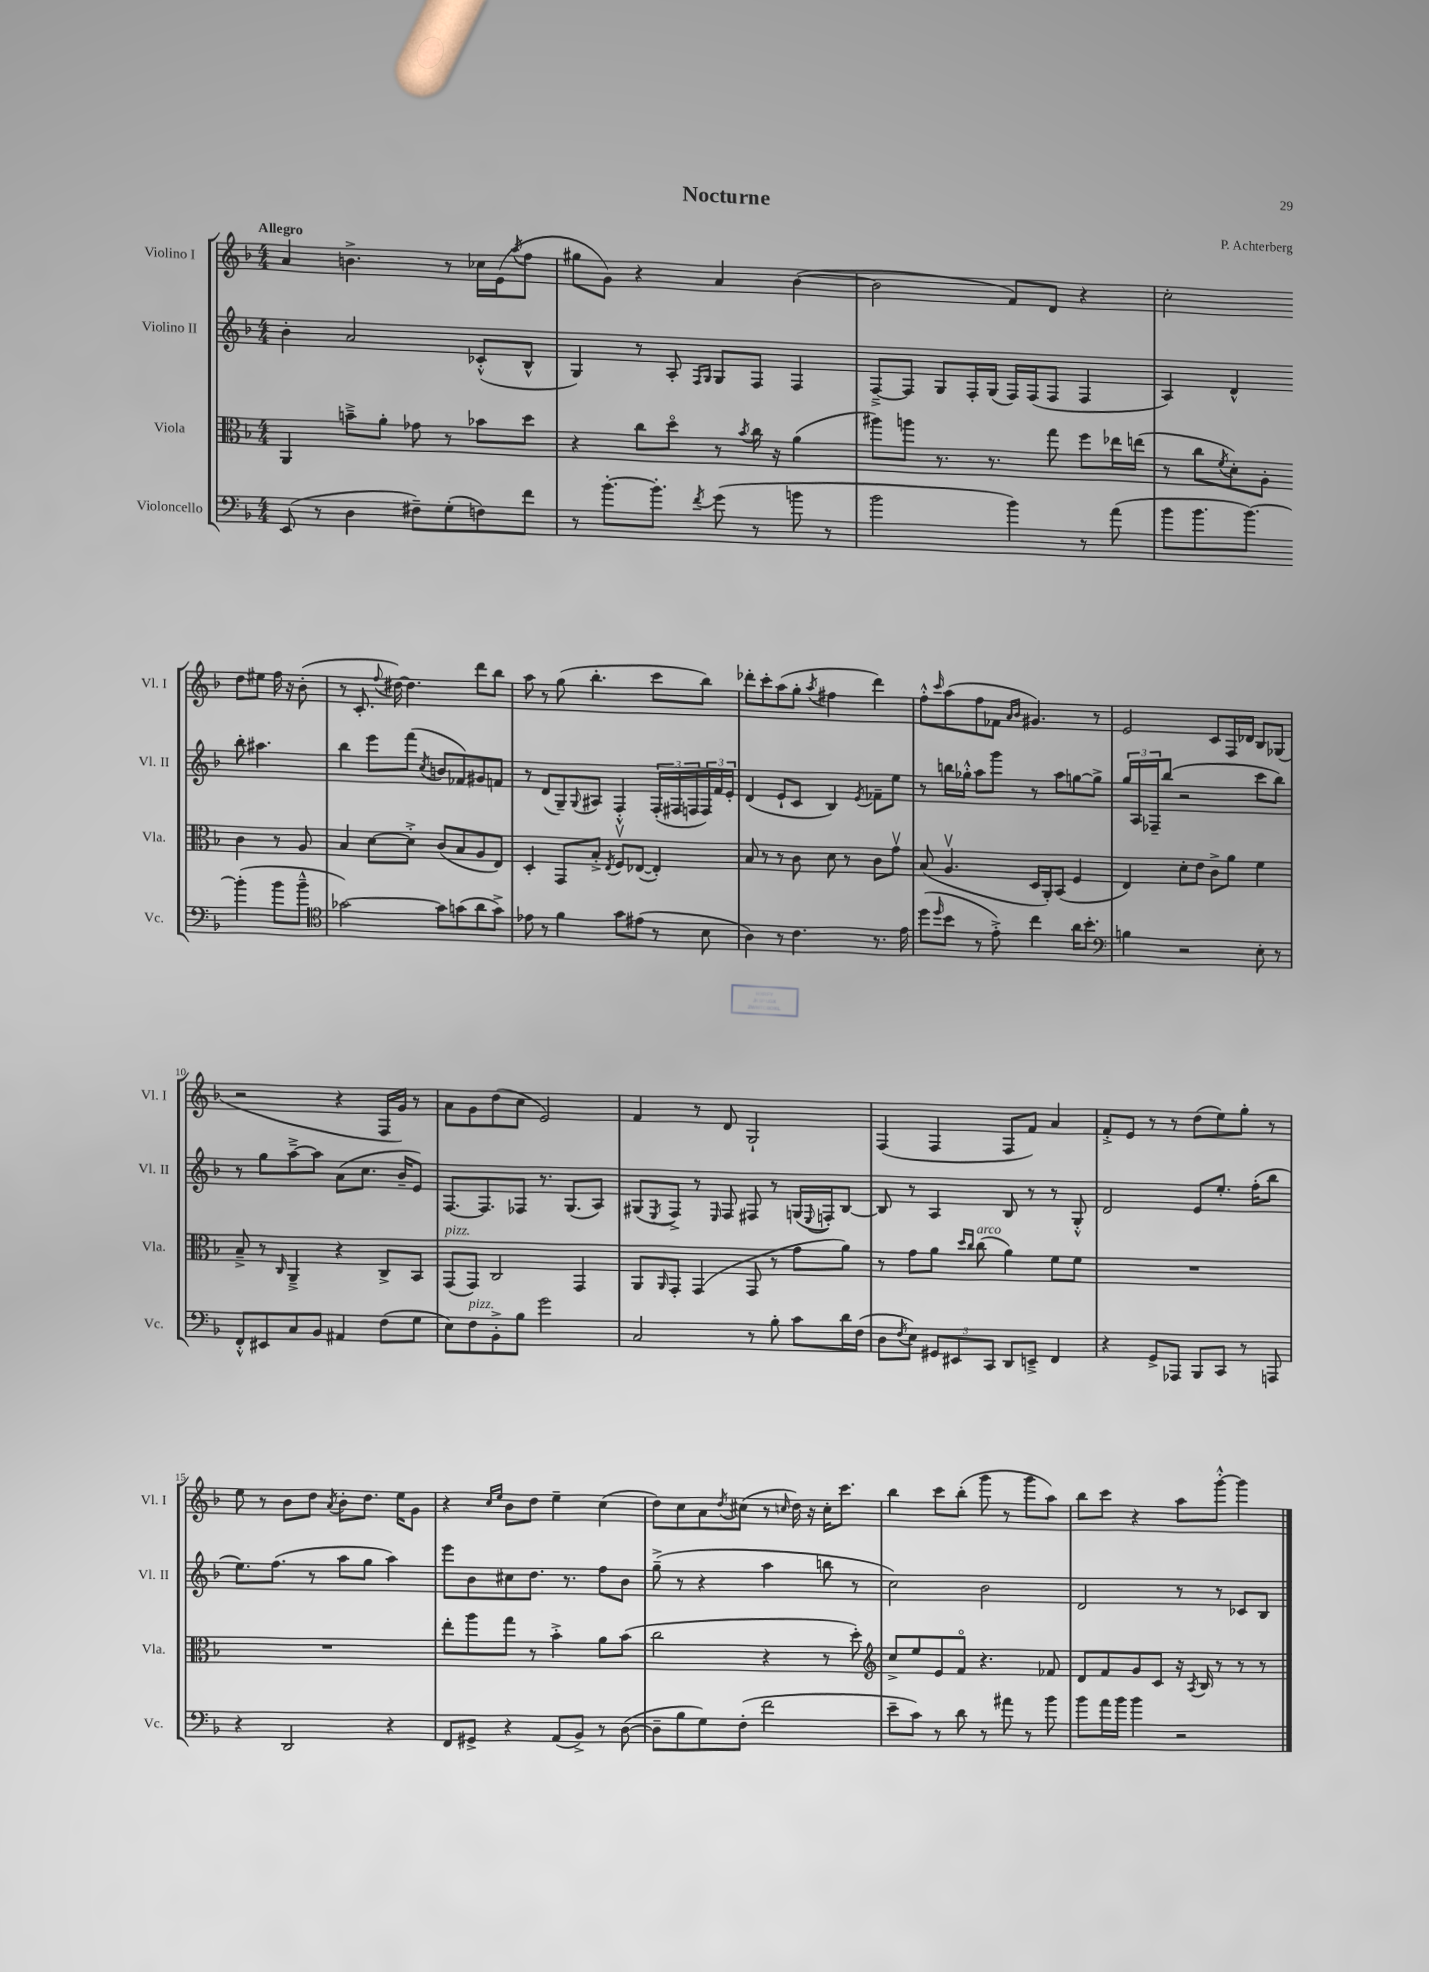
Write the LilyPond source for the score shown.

\header { title = "Nocturne" composer = "P. Achterberg" }
<<
\new StaffGroup <<
\new Staff = "s0" \with { instrumentName = "Violino I" shortInstrumentName = "Vl. I" } {
    \clef treble \key f \major \numericTimeSignature \time 4/4 \tempo "Allegro"
    a'4 b'4.-> r8 ces''16 e'16( \acciaccatura { a''8 } f''8 |
    gis''8 g'8) r4 a'4 bes'4~( |
    bes'2 f'8) d'8 r4 |
    c''2-. d''8 eis''8 f''16 r16 bes'8-.( |
    r8 c'8.-. \appoggiatura { f''8 } dis''16~) dis''4. d'''8 bes''8 |
    a''8 r8 g''8( bes''4.-. c'''8 bes''8) |
    des'''8-. c'''8-. a''8( g''8-. \acciaccatura { a''8 } fis''4 des'''4) |
    f''8-.-^ \grace { c'''16 } a''8( f''8 fes'8 \grace { a'16 bes'16 } gis'4.) r8 |
    e'2 c'8 f16 des'16 bes8 ges8( |
    r2 r4 f16 g'16) r8 |
    a'8 g'8 d''8( c''8 e'2) |
    f'4 r8 d'8 g2-! |
    f4( f4 f8 f'8) a'4 |
    f'8-.-> e'8 r8 r8 d''8( e''8) g''8-. r8 |
    e''8 r8 bes'8 d''8 \acciaccatura { a'8 } bes'8-. d''8. e''16 g'8 |
    r4 \grace { c''16 e''16 } bes'8 d''8 e''4-- c''4( |
    d''8) c''8 a'8 \acciaccatura { d''8 } cis''8( r8 \grace { c''16 } d''16) r16 c''16-. c'''8. |
    bes''4 c'''8 bes''8-.( g'''8 r8 g'''8 a''8) |
    bes''8 c'''8 r4 a''8 g'''8~-.-^ g'''4 \bar "|." |
}
\new Staff = "s1" \with { instrumentName = "Violino II" shortInstrumentName = "Vl. II" } {
    \clef treble \key f \major \numericTimeSignature \time 4/4
    bes'4-. a'2 ces'8-.-^( bes8-^ |
    g4) r8 a8-. \grace { f16 g16 } g8 f8 f4 |
    f8~---> f8 g8 f16-. g16( f16) f16( f8 f4 |
    a4) d'4-^ bes''8-. ais''4. |
    bes''4 e'''8 f'''8( \acciaccatura { c''8 } b'8 fes'8) gis'8 f'8 |
    r8 d'8( g8--) \appoggiatura { g8 } ais8 f4-.-^ \tuplet 3/2 { f16-.( fis16 f16 } \tuplet 3/2 { f16) f'16 e'16-. } |
    d'4( e'8-! c'8 bes4) \acciaccatura { e'8 } fes'8-- e''8 |
    r8 b''16 ges''16-.-^ a''8 g'''8 r8 a''8 g''8~ g''8-> |
    \tuplet 3/2 { g''16 a16 fes16-- } bes''8( r2 c'''8 bes''8) |
    r8 g''8 a''8~---> a''8 a'8( c''8. bes'16-- e'8) |
    f8.~ f8. fes8 r8. g8.( a8) |
    gis8( \acciaccatura { e8 } f8->) r8 \grace { e16 } f8 fis8 r8 g16( \appoggiatura { e8 } f16-.) bes8~ |
    bes8 r8 a4 bes8 r8 r8 g8-.-^ |
    d'2 e'8 e''8.-. f''16-.( bes''8 |
    e''8.) f''8.( r8 a''8 g''8 a''4) |
    e'''8 bes'8 cis''8 d''8. r8. f''8 bes'8 |
    g''8--->( r8 r4 a''4 b''8 r8 |
    c''2) bes'2 |
    d'2 r8 r8 ces'8 bes8 \bar "|." |
}
\new Staff = "s2" \with { instrumentName = "Viola" shortInstrumentName = "Vla." } {
    \clef alto \key f \major \numericTimeSignature \time 4/4
    a,4 b'8---> a'8-. ges'8 r8 bes'8 d''8 |
    r4 c''8 d''8\flageolet r8 \acciaccatura { bes'8 } c''16 r16 a'4( |
    ais''8) a''8 r8. r8. g''8 f''8 ees''16 e''16( |
    r8 c''8 \acciaccatura { f'8 } d'8-.) a8-. c'4 r8 a8 |
    bes4 d'8~ d'8-.-> c'8( bes8 a8 e8) |
    d4-. g,8 bes8-.-> \acciaccatura { e8 } f8\upbow ees8~( ees4-.) |
    bes8 r8 r8 c'8 d'8 r8 c'8 g'8\upbow |
    bes8( a4.\upbow d16 a,16-.) bes,8( f4 |
    e4) d'8-. e'8 c'8-> a'8 f'4 |
    bes8---> r8 \grace { c16 } a,4---> r4 c8-> bes,8 |
    g,8^\markup { \italic "pizz." }( g,8) c2 g,4 |
    a,8 \grace { a,16 } g,8-. g,4( g,8 r8 g'8 a'8) |
    r8 g'8 a'8 \grace { d''16 c''16 } c''8^\markup { \italic "arco" }( a'4) f'8 f'8 |
    R1 |
    R1 |
    e''8-. a''8 g''8 r8 bes'4-.-> a'8 bes'8( |
    c''2 r4 r8 d''8-.) |
    \clef treble c''8-> e''8 e'8 f'8\flageolet r4. fes'8 |
    d'8 f'8 g'8 c'8 r16 \acciaccatura { a8 } bes16 r8 r8 r8 \bar "|." |
}
\new Staff = "s3" \with { instrumentName = "Violoncello" shortInstrumentName = "Vc." } {
    \clef bass \key f \major \numericTimeSignature \time 4/4
    e,8( r8 d4 fis8--) g8-.( f8) f'8 |
    r8 bes'8.~-. bes'8.-. \acciaccatura { f'8 } g'8( r8 b'8 r8 |
    bes'2 bes'4) r8 a'8( |
    bes'8 bes'8. bes'8.~) bes'4-.( bes'8 bes'8---^ |
    \clef tenor ges'2~) ges'8 g'8( a'8 g'8->) |
    ees'8 r8 f'4 g'8 eis'8( r8 bes8 |
    a4) r8 c'4. r8. e'16 |
    d''8( \grace { d''16 } bes'8 r8 e'8-.->) c''4 a'16 bes'8.-. |
    \clef bass b4 r2 e8-. r8 |
    f,8-.-^ eis,8 c8 bes,8 ais,4 f8( g8 |
    e8) f8^\markup { \italic "pizz." } bes,8-.-> bes8 g'2 |
    c2 r8 bes8-. c'8 d'16 f16( |
    d8 \acciaccatura { f8 } e8) \tuplet 3/2 { gis,8 eis,8 c,8 } d,8 e,8---> f,4 |
    r4 g,8-> aes,,8 bes,,8 c,8 r8 a,,8 |
    r4 d,2 r4 |
    f,8 gis,8-> r4 a,8( bes,8->) r8 d8~( |
    d8-- bes8 g8) f8-.( f'2 |
    e'8-- c'8) r8 d'8 r8 ais'8 r8 bes'8 |
    bes'8 a'16 bes'16 bes'4 r2 \bar "|." |
}
>>
>>
